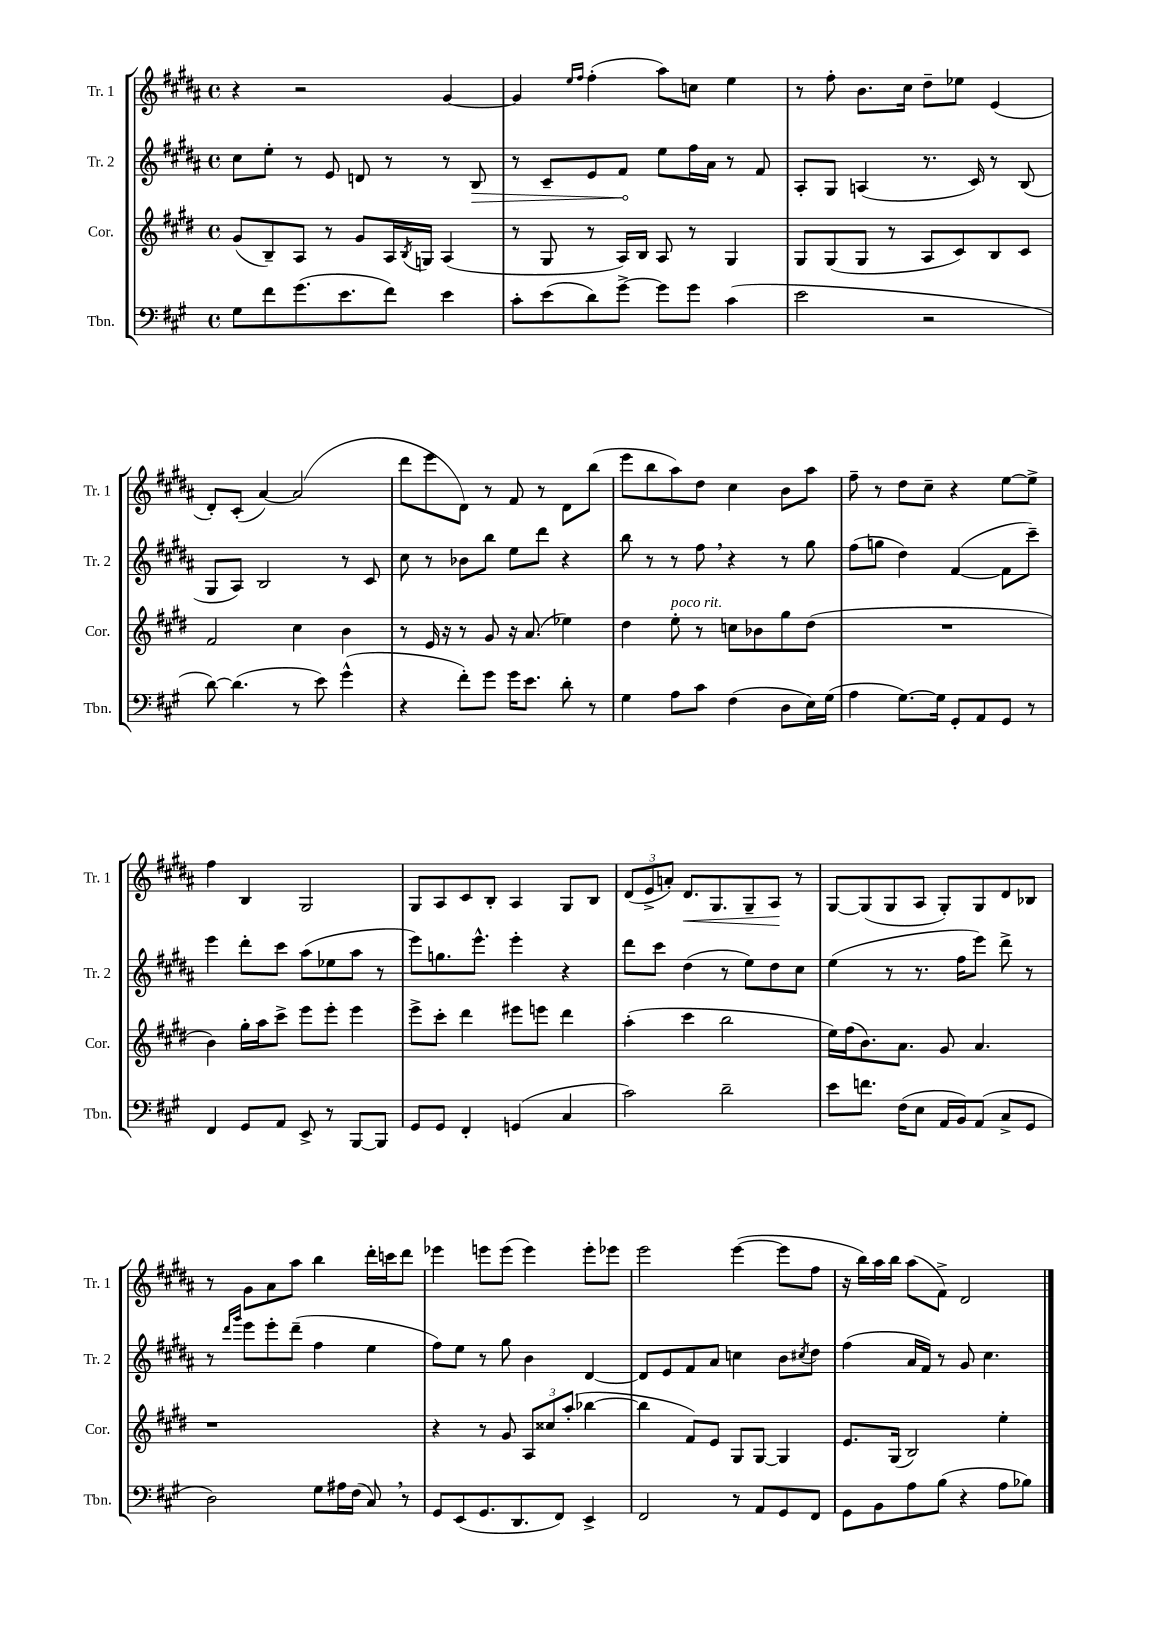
<<
\new StaffGroup <<
\new Staff = "s0" \with { instrumentName = "Tr. 1" shortInstrumentName = "Tr. 1" } {
    \clef treble \key b \major \defaultTimeSignature \time 4/4
    r4 r2 gis'4~ |
    gis'4 \grace { e''16 fis''16 } fis''4-.( ais''8) c''8 e''4 |
    r8 fis''8-. b'8. cis''16 dis''8-- ees''8 e'4( |
    dis'8-.) cis'8-.( ais'4~) ais'2( |
    dis'''8 e'''8 dis'8) r8 fis'8 r8 dis'8 b''8( |
    e'''8 b''8 ais''8) dis''8 cis''4 b'8 ais''8 |
    fis''8-- r8 dis''8 cis''8-- r4 e''8~ e''8-> |
    fis''4 b4 gis2 |
    gis8 ais8 cis'8 b8-. ais4 gis8 b8 |
    \tuplet 3/2 { dis'8( e'8-> a'8-.) } dis'8.\< gis8. gis8-- ais8\! r8 |
    gis8~ gis8( gis8 ais8 gis8-.) gis8 dis'8 bes8 |
    r8 gis'8 ais'8 ais''8 b''4 dis'''16-. c'''16 dis'''8 |
    ees'''4 e'''8 e'''8( e'''4) e'''8-. ees'''8 |
    e'''2 e'''4~( e'''8 fis''8 |
    r16 b''16) ais''16 b''16 ais''8( fis'8->) dis'2 \bar "|." |
}
\new Staff = "s1" \with { instrumentName = "Tr. 2" shortInstrumentName = "Tr. 2" } {
    \clef treble \key b \major \defaultTimeSignature \time 4/4
    cis''8 e''8-. r8 e'8 d'8 r8 r8 \once \override Hairpin.circled-tip = ##t b8\> |
    r8 cis'8-- e'8 fis'8\! e''8 fis''16 ais'16 r8 fis'8 |
    ais8-. gis8 a4( r8. cis'16) r8 b8( |
    gis8 ais8) b2 r8 cis'8 |
    cis''8 r8 bes'8 b''8 e''8 dis'''8 r4 |
    b''8 r8 r8 fis''8 \breathe r4 r8 gis''8 |
    fis''8( g''8 dis''4) fis'4~( fis'8 cis'''8--) |
    e'''4 dis'''8-. cis'''8 ais''8( ees''8 ais''8 r8 |
    e'''8) g''8. e'''8.-^ e'''4-. r4 |
    dis'''8 cis'''8 dis''4( r8 e''8) dis''8 cis''8 |
    e''4( r8 r8. fis''16 e'''8) dis'''8-> r8 |
    r8 \grace { dis'''16 gis'''16 } e'''8 e'''8-. dis'''8--( fis''4 e''4 |
    fis''8) e''8 r8 gis''8 b'4 dis'4~ |
    dis'8 e'8 fis'8 ais'8 c''4 b'8 \acciaccatura { cis''8 } dis''8 |
    fis''4( ais'16 fis'16) r8 gis'8 cis''4. \bar "|." |
}
\new Staff = "s2" \with { instrumentName = "Cor." shortInstrumentName = "Cor." } {
    \clef treble \key e \major \defaultTimeSignature \time 4/4
    gis'8( b8--) a8 r8 gis'8 a16 \acciaccatura { b8 } g16 a4( |
    r8 gis8 r8 a16) b16 a8 r8 gis4 |
    gis8 gis8( gis8 r8 a8 cis'8) b8 cis'8 |
    fis'2 cis''4 b'4 |
    r8 e'16 r16 r8 gis'8 r16 a'8.( ees''4) |
    dis''4 e''8-.^\markup { \italic "poco rit." } r8 c''8 bes'8 gis''8 dis''8( |
    R1 |
    b'4) gis''16-. a''16 cis'''8-> e'''8 e'''8-. e'''4 |
    e'''8-> cis'''8-. dis'''4 eis'''8 e'''8 dis'''4 |
    a''4-.( cis'''4 b''2 |
    e''16) fis''16( b'8.) a'8. gis'8 a'4. |
    r1 |
    r4 r8 gis'8 \tuplet 3/2 { a8 cisis''8 a''8-.( } bes''4~ |
    bes''4 fis'8) e'8 gis8 gis8~ gis4 |
    e'8. gis16( b2) e''4-. \bar "|." |
}
\new Staff = "s3" \with { instrumentName = "Tbn." shortInstrumentName = "Tbn." } {
    \clef bass \key a \major \defaultTimeSignature \time 4/4
    gis8 fis'8 gis'8.( e'8. fis'8) e'4 |
    cis'8-. e'8( d'8) gis'8~-> gis'8 gis'8 cis'4( |
    e'2 r2 |
    d'8~) d'4.( r8 e'8) gis'4-^( |
    r4 fis'8-.) gis'8 gis'16 e'8. d'8-. r8 |
    gis4 a8 cis'8 fis4( d8 e16) gis16( |
    a4 gis8.~) gis16 gis,8-. a,8 gis,8 r8 |
    fis,4 gis,8 a,8 e,8-> r8 b,,8~ b,,8 |
    gis,8 gis,8 fis,4-. g,4( cis4 |
    cis'2) d'2-- |
    e'8 f'8. fis16( e8 a,16 b,16) a,8( cis8-> gis,8 |
    d2) gis8 ais16 fis16( cis8) \breathe r8 |
    gis,8 e,8( gis,8. d,8. fis,8) e,4-> |
    fis,2 r8 a,8 gis,8 fis,8 |
    gis,8 b,8 a8 b8( r4 a8 bes8) \bar "|." |
}
>>
>>
\layout { \context { \Score \remove "Bar_number_engraver" } }
